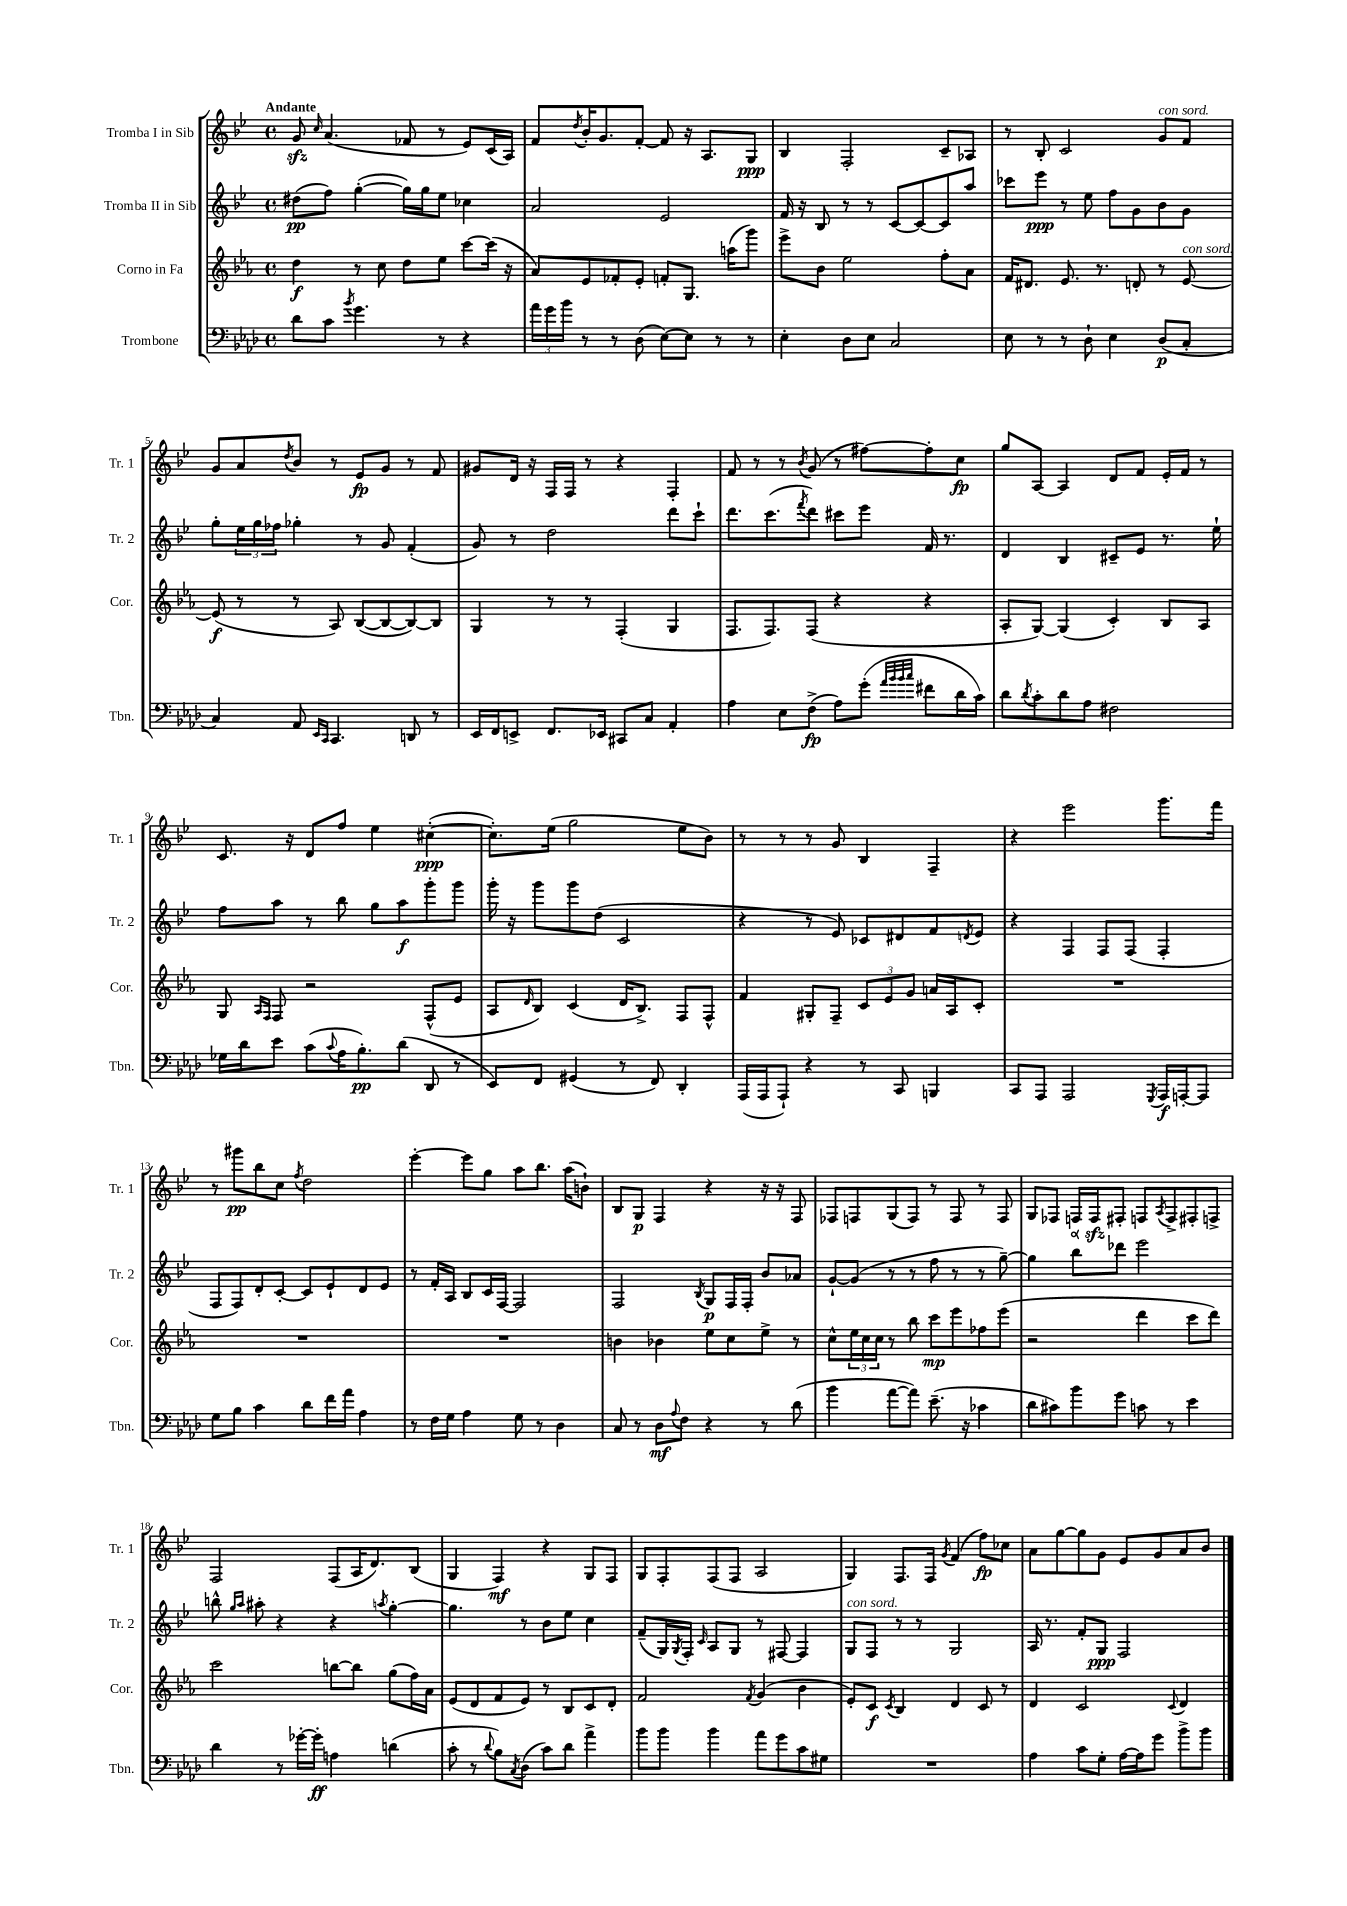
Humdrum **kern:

**kern	**kern	**kern	**kern
*staff4	*staff3	*staff2	*staff1
*clefF4	*clefG2	*clefG2	*clefG2
*k[b-e-a-d-]	*k[b-e-a-]	*k[b-e-]	*k[b-e-]
*M4/4	*M4/4	*M4/4	*M4/4
*met(c)	*met(c)	*met(c)	*met(c)
8d-	4dd	(8dd#	8g
.	.	.	16qqcc
8c	.	8ff)	(4.a
8qb-	.	.	.
4.g	8r	([4gg'	.
.	8cc	.	.
.	8dd	16gg])	8f-
.	.	16gg	.
8r	8ee-	8ee-	8r
4r	[8ccc	4cc-	8e-)
.	(16ccc]	.	(16c
.	16r	.	16A)
=	=	=	=
24a-	8a-)	2a	8f
24g	.	.	.
24b-	.	.	.
.	.	.	8qdd
8r	8e-	.	16b-'
.	.	.	8.g
8r	8f-'	.	.
(8D-	8e-'	.	[8f'
[8E-)	8f'	2e-	8f]
8E-]	8.G	.	16r
.	.	.	8.A
8r	.	.	.
.	(16aa	.	.
8r	8ggg)	.	8G
=	=	=	=
4E-'	8eee-^	16f	4B-
.	.	16r	.
.	8b-	8B-	.
8D-	2ee-	8r	2F'
8E-	.	8r	.
2C	.	[8c	.
.	.	8c_	.
.	8ff'	8c]	8c~
.	8a-	8aa	8A-
=	=	=	=
8E-	16f	8ccc-	8r
.	8.d#	.	.
8r	.	8eee-	8B-'
8r	8.e-	8r	2c
8D-`	.	8ee-	.
.	8.r	.	.
4E-	.	8ff	.
.	8d'	8g	.
(8D-	8r	8b-	8g
8C'	[8e-	8g	8f
=	=	=	=
4C)	(8e-]	8gg'	8g
.	8r	24ee-	8a
.	.	24gg	.
.	.	24ff-	.
.	.	.	8qdd
8AA-	8r	4gg-'	8b-
16qqEE-	.	.	.
16qqCC	.	.	.
4.CC	8A-)	.	8r
.	([8B-	8r	8e-
.	8B-_	8g	8g
8DD	8B-_)	(4f'	8r
8r	8B-]	.	8f
=	=	=	=
16EE-	4G	8g)	8g#
16FF	.	.	.
8EE^	.	8r	16d
.	.	.	16r
8.FF	8r	2dd	16F
.	.	.	16F
.	8r	.	8r
16EE-	.	.	.
8CC#	(4F'	.	4r
8C	.	.	.
4AA-'	4G	8ddd	4F'
.	.	8ccc`	.
=	=	=	=
4A-	8.F	8.ddd	8f
.	.	.	8r
.	8.F)	(8.ccc	.
8E-	.	.	8r
.	.	8qfff	8qb-
(8F^	(8F	8ddd)	(8g
8A-)	4r	8ccc#	8r
(8g'	.	8eee-	[8ff#)
32qqa-	.	.	.
32qqb-	.	.	.
32qqb-	.	.	.
32qqcc	.	.	.
8f#	4r	16f	8ff#']
.	.	8.r	.
16d-	.	.	8cc
16c)	.	.	.
=	=	=	=
8d-	8A-'	4d	8gg
8qd-	.	.	.
8c'	[8G)	.	[8A
8d-	(4G]	4B-	4A]
8A-	.	.	.
2F#	4c')	8c#~	8d
.	.	8e-	8f
.	8B-	8.r	16e-'
.	.	.	16f
.	8A-	.	8r
.	.	16ee-`	.
=	=	=	=
16G-	8G	8ff	8.c
16d-	.	.	.
.	16qqA-	.	.
.	16qqF	.	.
8e-	8F	8aa	.
.	.	.	16r
(8c	2r	8r	8d
8qqc	.	.	.
16A-	.	8bb-	8ff
8.B-')	.	.	.
.	.	8gg	4ee-
(8d-	.	8aa	.
8DD-	(8F^^	8ggg'	([4cc#'
8r	8e-	8ggg	.
=	=	=	=
8EE-)	8A-	16ggg'	8.cc#'])
.	.	16r	.
.	16qqd	.	.
8FF	8B-)	8ggg	.
.	.	.	(16ee-
(4GG#	(4c	8ggg	2gg
.	.	(8dd	.
8r	16d	2c	.
.	8.B-^)	.	.
8FF)	.	.	.
4DD-'	8F	.	8ee-
.	8F^^	.	8b-)
=	=	=	=
(16AAA-	4f	4r	8r
16AAA-	.	.	.
8AAA-`)	.	.	8r
4r	8G#'	8r	8r
.	8F~	8e-)	8g
8r	12c	8c-	4B-
.	12e-	.	.
8CC	.	8d#	.
.	12g	.	.
4BBB	16a	8f	4F~
.	16A-	.	.
.	.	8qd	.
.	8c'	8e-	.
=	=	=	=
8CC	1r	4r	4r
8AAA-	.	.	.
2AAA-	.	4F	2eee-
.	.	8F	.
.	.	(8F	.
8qGGG	.	.	.
16AAA-	.	4F'	8.ggg
[16AAA'	.	.	.
8AAA]	.	.	.
.	.	.	16fff
=	=	=	=
8G	1r	8F	8r
8B-	.	8F)	8ggg#
4c	.	8d'	8bb-
.	.	[8c'	8cc
.	.	.	8qff
8d-	.	8c]	2dd
16f	.	8e-`	.
16a-	.	.	.
4A-	.	8d	.
.	.	8e-	.
=	=	=	=
8r	1r	8r	[4eee-'
16F	.	16f'	.
16G	.	16A	.
4A-	.	8B-	8eee-]
.	.	16c	8gg
.	.	[16F	.
8G	.	2F]	8aa
8r	.	.	8.bb-
4D-	.	.	.
.	.	.	(16aa
.	.	.	8b`)
=	=	=	=
8C	4b	2F	8B-
8r	.	.	8G
8D-	4b-	.	4F
8qqA-	.	.	.
8F	.	.	.
.	.	8qB-	.
4r	8ee-	8G	4r
.	8cc	16F	.
.	.	16F'	.
8r	8ee-^	8b-	16r
.	.	.	16r
(8d-	8r	8a-	8F
=	=	=	=
4b-	8cc^^	[8g`	8F-
.	24ee-	(8g]	8F
.	24cc	.	.
.	24cc	.	.
[8a-	8r	8r	(8G
8a-])	8bb-	8r	8F)
(8.e-~	8ccc	8ff	8r
.	8eee-	8r	8F
16r	.	.	.
4c-	8ff-	8r	8r
.	(8eee-	[8gg~)	8F
=	=	=	=
8d-	2r	4gg]	8G
8c#)	.	.	8F-
8b-	.	8bb-	16F
.	.	.	16F
8g	.	8ddd-	8F#'
8c	4ddd	2eee-	8F
.	.	.	8qA
8r	.	.	8F^
4e-	8ccc	.	8F#'
.	8ddd)	.	8F^
=	=	=	=
4d-	2ccc	8bb^^	2F
.	.	16qqgg	.
.	.	16qqaa	.
.	.	8aa#'	.
8r	.	4r	.
[16g-'	.	.	.
16g-']	.	.	.
4A	[8bb	4r	(8F
.	8bb]	.	16A
.	.	.	8.d)
.	.	8qaa	.
(4d	(8gg	[4gg'	.
.	16ff)	.	(8B-
.	16a-	.	.
=	=	=	=
8c'	(8e-	4.gg]	4G
8r	8d	.	.
8qqd-	.	.	.
8B-)	8f	.	4F)
8qC	.	.	.
(8D-	8e-)	8r	.
8c)	8r	8b-	4r
8d-	8B-	8ee-	.
4a-^	8c	4cc	8G
.	8d'	.	8F
=	=	=	=
8b-	2f	(8f~	8G
8b-	.	16G)	8F'
.	.	8qG	.
.	.	16F'	.
.	.	16qqc	.
4b-	.	8A	(8F
.	.	8G	8F
.	8qf	.	.
8a-	(4g	8r	2A
8g	.	[8F#	.
8c	4b-	4F#]	.
8G#	.	.	.
=	=	=	=
1r	8e-')	8G	4G)
.	8c	8F	.
.	8qc	.	.
.	4B-	8r	8.F
.	.	8r	.
.	.	.	16F
.	.	.	8qg
.	4d	2G	(4f
.	8c	.	8ff)
.	8r	.	8cc-
=	=	=	=
4A-	4d	16A	8a
.	.	8.r	.
.	.	.	[8gg
8c	2c	8f'	8gg]
8G'	.	8G	8g
[16A-	.	2F	8e-
16A-]	.	.	.
8g	.	.	8g
.	8qqc	.	.
8b-^	4d	.	8a
8b-	.	.	8b-
==	==	==	==
*-	*-	*-	*-
